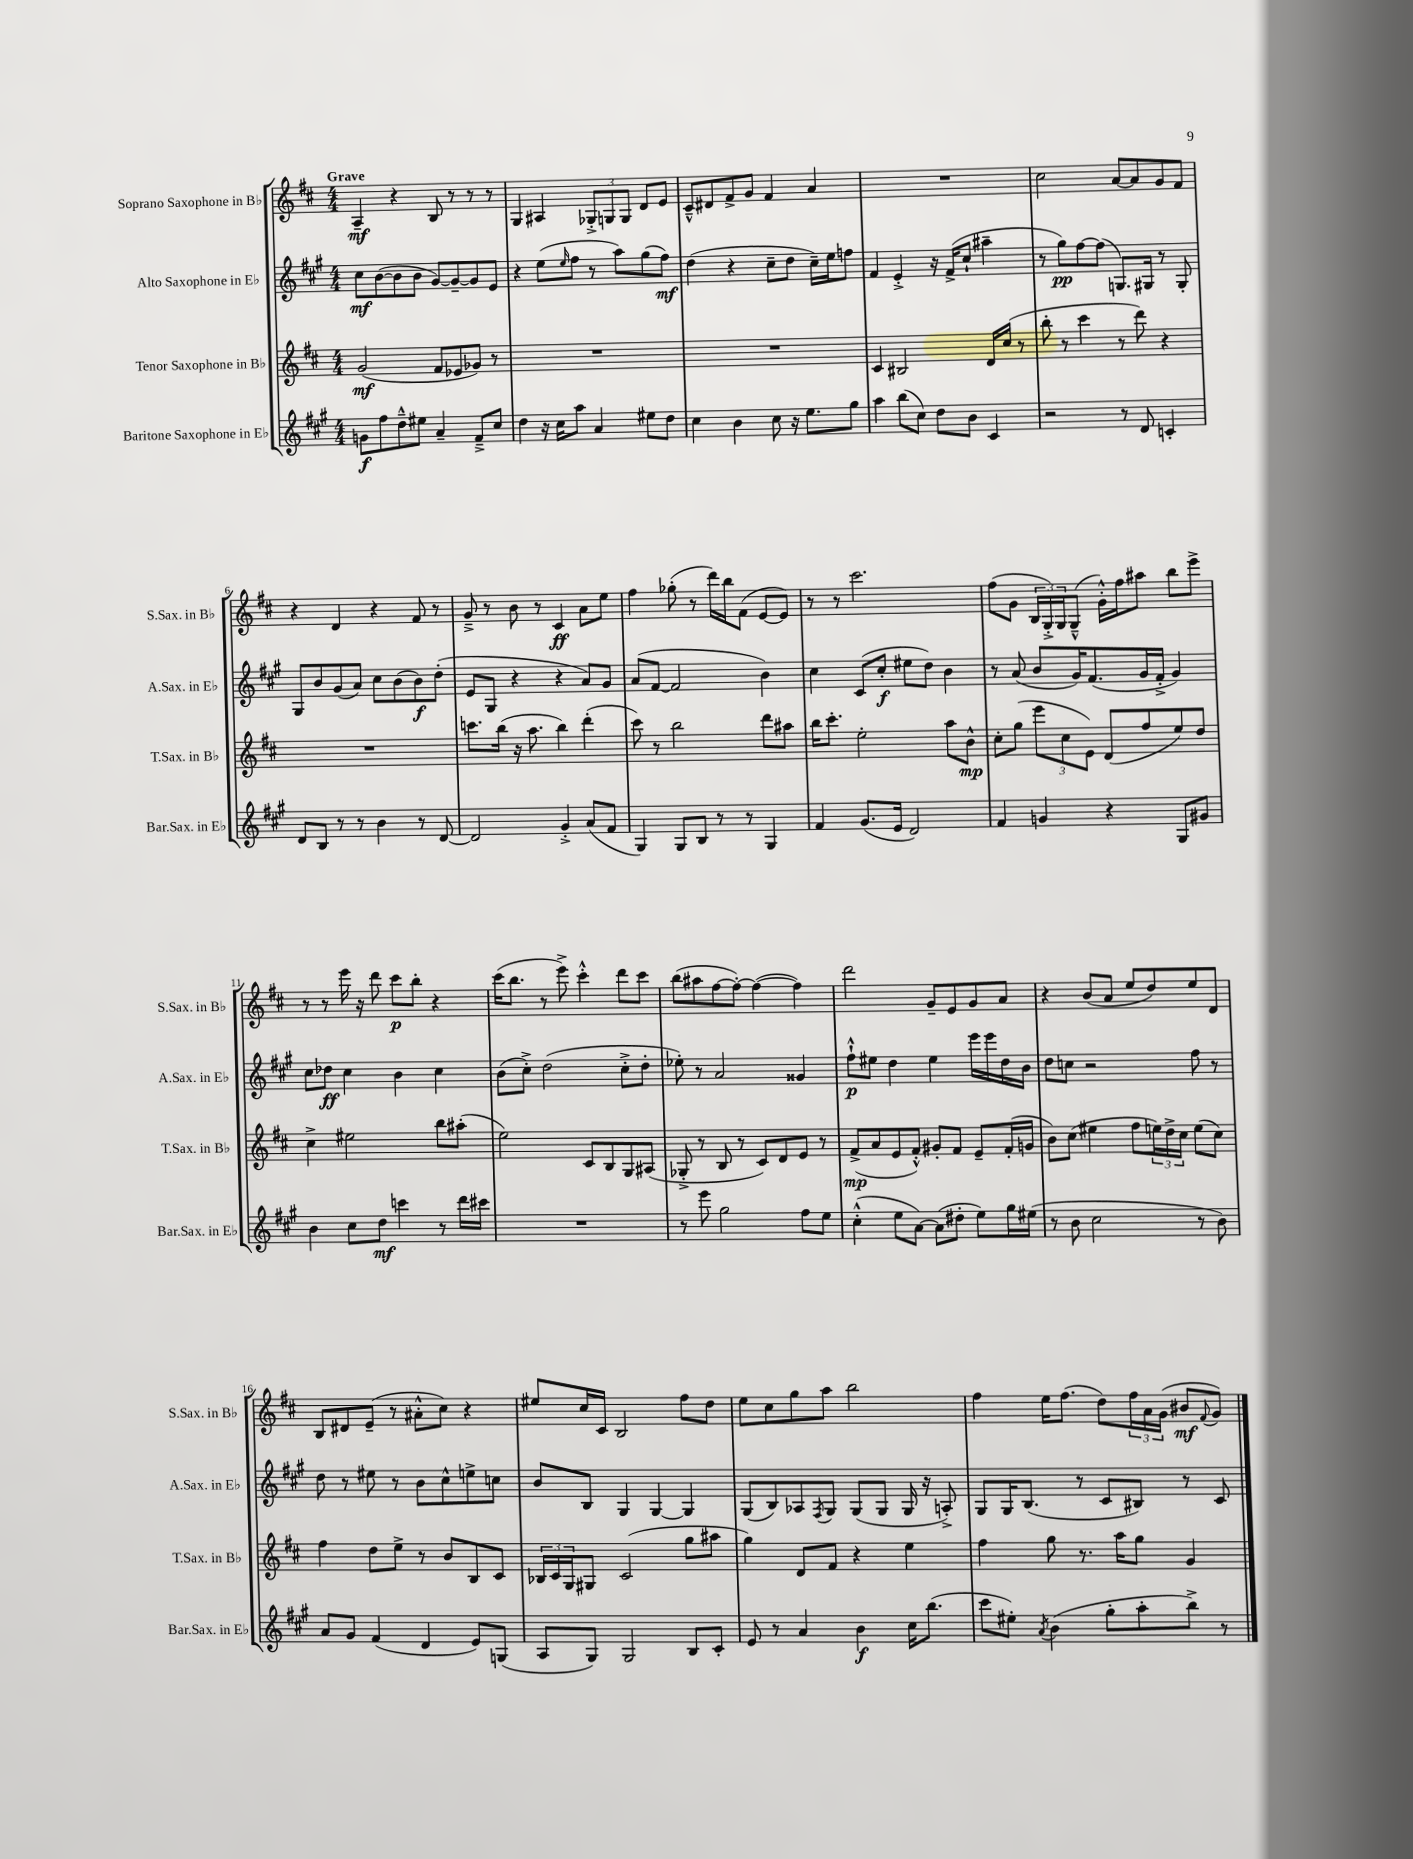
<<
\new StaffGroup <<
\new Staff = "s0" \with { instrumentName = "Soprano Saxophone in Bb" shortInstrumentName = "S.Sax. in Bb" } {
    \clef treble \key d \major \numericTimeSignature \time 4/4 \tempo "Grave"
    a4--\mf r4 b8 r8 r8 r8 |
    g4 ais4 \tuplet 3/2 { ges8-.-> g8 g8 } d'8 e'8 |
    cis'8---^ dis'8 fis'8-> g'8 fis'4 a'4 |
    R1 |
    cis''2 a'8~ a'8 g'8 fis'8 |
    r4 d'4 r4 fis'8 r8 |
    g'8---> r8 b'8 r8 cis'4\ff a'8 e''8 |
    fis''4 ges''8-.( r8 d'''16) b''16 fis'8( e'8~ e'8) |
    r8 r8 cis'''2. |
    fis''8( g'8 \tuplet 3/2 { b16 g16-.->) g16 } g8---^( g'16-.-^) fis''16 ais''8 b''8 e'''8-> |
    r8 r8 e'''16 r16 d'''8 cis'''8\p b''8-. r4 |
    cis'''16( b''8. r8 e'''8->) cis'''4-.-^ d'''8 cis'''8 |
    b''8( ais''8 fis''8~ fis''8~-.) fis''4~( fis''4) |
    d'''2 g'8-- e'8 g'8 a'8 |
    r4 b'8( a'8 e''8 d''8) e''8 d'8 |
    b8 dis'8 e'8--( r8 ais'8-.-^ cis''8) r4 |
    eis''8 cis''16 cis'16 b2 fis''8 d''8 |
    e''8 cis''8 g''8 a''8 b''2 |
    fis''4 e''16 fis''8.( d''8) \tuplet 3/2 { fis''16 a'16 g'16( } bis'8\mf \appoggiatura { fis'8 } g'8) \bar "|." |
}
\new Staff = "s1" \with { instrumentName = "Alto Saxophone in Eb" shortInstrumentName = "A.Sax. in Eb" } {
    \clef treble \key a \major \numericTimeSignature \time 4/4
    cis''8\mf b'8~( b'8 b'8 gis'8~) gis'8~-- gis'8 e'8 |
    r4 e''8( \grace { e''16 } fis''8 r8 a''8) gis''8( fis''8\mf) |
    d''4( r4 cis''8-- d''8 cis''16--) e''16 f''8 |
    fis'4 e'4-.-> r16 fis'16->( cis''8-! ais''4-- |
    r8 gis''8\pp) fis''8~ fis''8( g8.) gis16 r8 gis8-. |
    gis8 b'8 gis'8( a'8) cis''8 b'8( b'8\f) d''8-.( |
    e'8 gis8 r4 r4 a'8) gis'8 |
    a'8( fis'8~ fis'2 b'4) |
    cis''4 cis'8( cis''8-.\f eis''8 d''8) b'4 |
    r8 a'8( b'8 gis'16) fis'8.( gis'16 fis'16-.-> gis'4) |
    cis''8 des''8\ff cis''4 b'4 cis''4 |
    b'8( cis''8-.->) d''2( cis''8-.-> d''8-. |
    ees''8-.) r8 a'2 gisis'4 |
    fis''8-!-^\p eis''8 d''4 eis''4 e'''16 e'''16 d''16 b'16 |
    d''8 c''8 r2 fis''8 r8 |
    d''8 r8 eis''8 r8 b'8 cis''8-^ e''8-> c''8 |
    b'8 b8 gis4 gis4~ gis4 |
    gis8( b8) aes8 \acciaccatura { fis8 } gis8 gis8( gis8 gis16 r16 a8-.->) |
    gis8 gis16 b8.( r8 cis'8 bis8) r8 cis'8 \bar "|." |
}
\new Staff = "s2" \with { instrumentName = "Tenor Saxophone in Bb" shortInstrumentName = "T.Sax. in Bb" } {
    \clef treble \key d \major \numericTimeSignature \time 4/4
    g'2\mf( fis'8 ees'8 ges'8) r8 |
    R1 |
    R1 |
    cis'4 bis2 d'16 cis''16( r8 |
    b''8-. r8 cis'''4 r8 d'''8) r4 |
    R1 |
    c'''8. b''16( r16 a''8. b''4) d'''4-.( |
    cis'''8) r8 b''2 d'''8 ais''8 |
    b''16 cis'''8.-. e''2-. a''8 b'8-^\mp |
    cis''8-. g''8( \tuplet 3/2 { e'''8 cis''8 e'8) } d'8( fis''8 e''8) d''8 |
    cis''4-> eis''2 b''8 ais''8-.( |
    e''2) cis'8 b8 g8 ais8( |
    ges8-.-> r8 b8 r8 cis'8) d'8 e'8 r8 |
    fis'8->\mp( a'8 e'8 fis'8-.-^) gis'8-. fis'8 e'8-- fis'16-.( g'16 |
    b'8) cis''8( eis''4 fis''8 \tuplet 3/2 { e''16) d''16-> cis''16 } e''8( cis''8) |
    fis''4 d''8 e''8-> r8 b'8 b8 cis'8 |
    \tuplet 3/2 { bes16 cis'16 g16 } gis8 cis'2( g''8 ais''8 |
    g''4) d'8 fis'8 r4 e''4 |
    fis''4 g''8 r8. a''16 g''8 g'4 \bar "|." |
}
\new Staff = "s3" \with { instrumentName = "Baritone Saxophone in Eb" shortInstrumentName = "Bar.Sax. in Eb" } {
    \clef treble \key a \major \numericTimeSignature \time 4/4
    g'8\f fis''8 d''8---^ eis''8 a'4-- fis'8---> cis''8 |
    d''4 r16 cis''16 a''8 a'4 eis''8 d''8 |
    cis''4 b'4 cis''8 r16 e''8. gis''8 |
    a''4 b''8( cis''8) d''8 b'8 cis'4 |
    r2 r8 d'8 c'4-. |
    d'8 b8 r8 r8 b'4 r8 d'8~ |
    d'2 gis'4-.-> a'8( fis'8 |
    gis4) gis8 b8 r8 r8 gis4 |
    fis'4 gis'8.( e'16 d'2) |
    fis'4 g'4 r4 gis8 gis'8 |
    b'4 cis''8 d''8\mf c'''4 r8 d'''16 cis'''16 |
    R1 |
    r8 e'''8 gis''2 fis''8 e''8 |
    cis''4-.-^( e''8 a'8~) a'8( dis''8-. e''8) gis''16 eis''16( |
    r8 b'8 cis''2 r8 b'8) |
    a'8 gis'8 fis'4( d'4 e'8) g8( |
    a8 gis8) gis2 b8 cis'8-. |
    e'8 r8 a'4 b'4\f cis''16 b''8.( |
    cis'''8 eis''8-.) \acciaccatura { a'8 } b'4( gis''8-. a''8-. b''8->) r8 \bar "|." |
}
>>
>>
